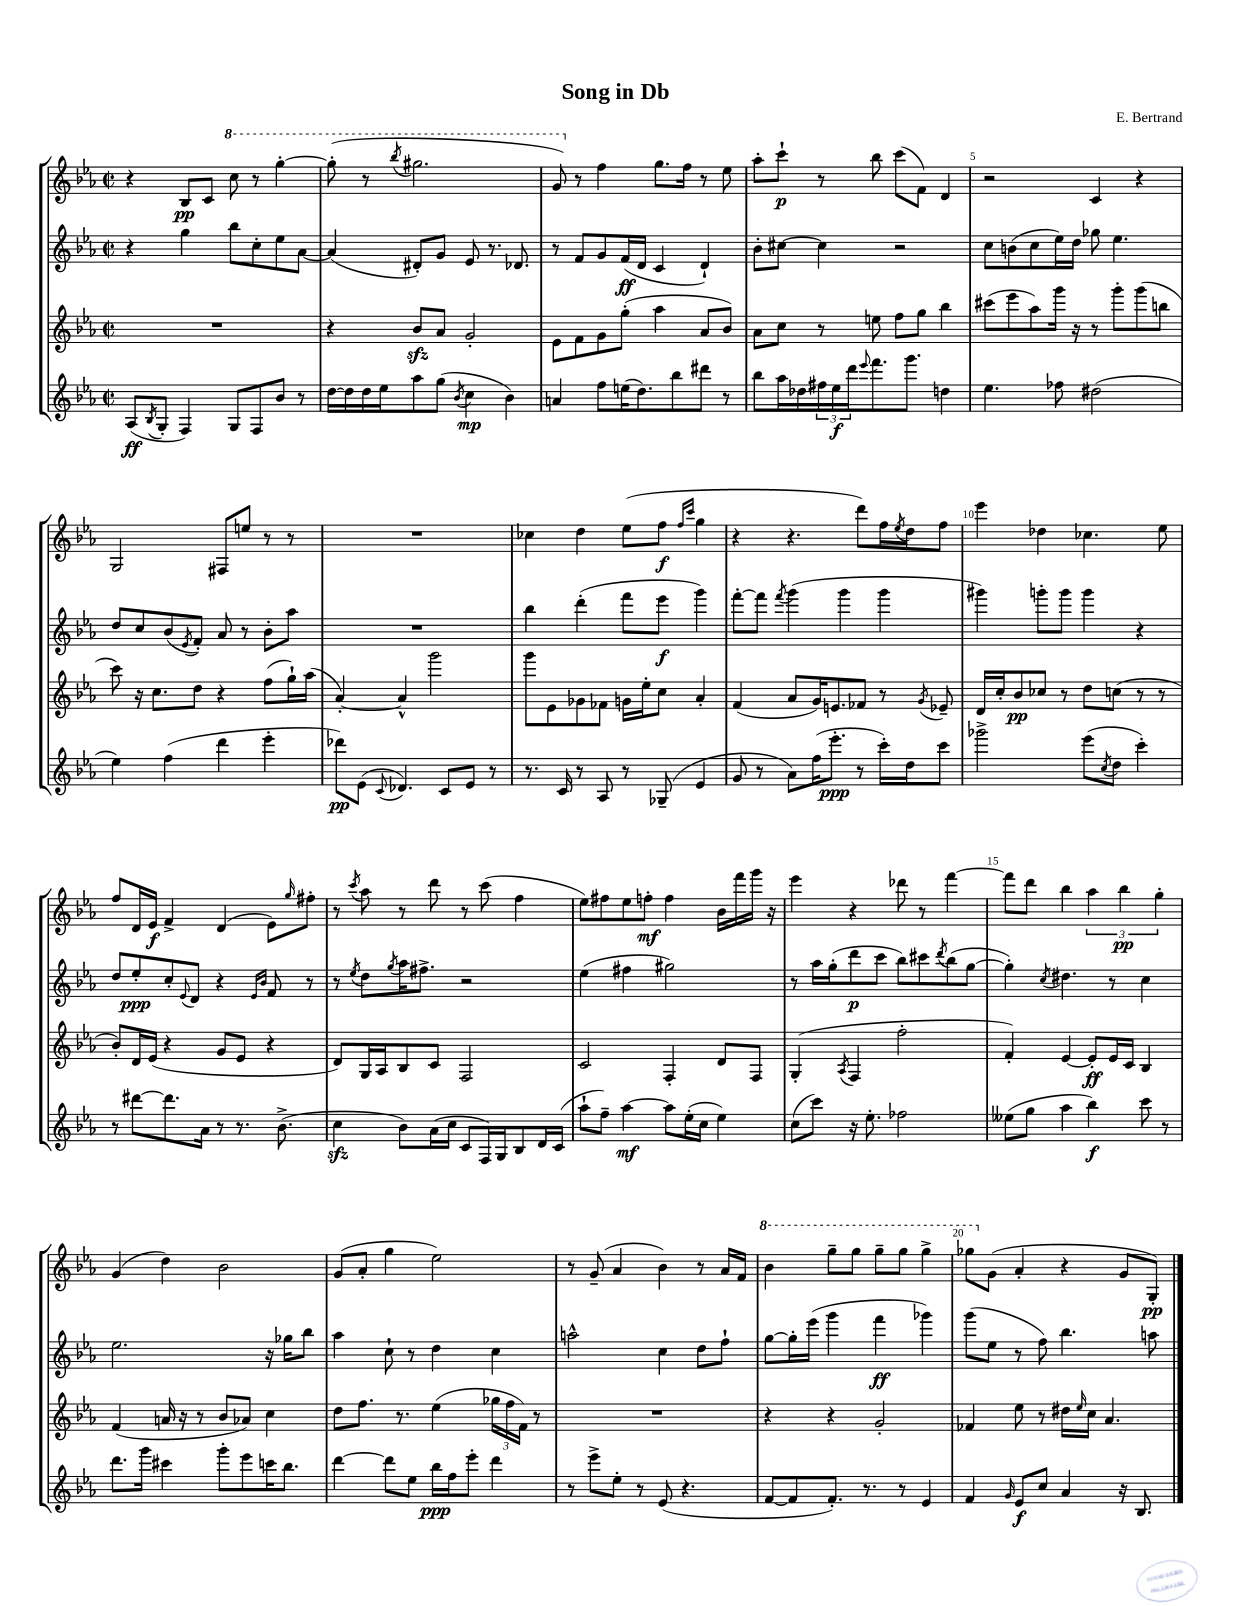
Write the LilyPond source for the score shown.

\header { title = "Song in Db" composer = "E. Bertrand" }
<<
\new StaffGroup <<
\new Staff = "s0" {
    \clef treble \key ees \major \defaultTimeSignature \time 2/2
    r4 bes8\pp c'8 \ottava #1 c'''8 r8 g'''4~-. |
    g'''8-.( r8 \acciaccatura { bes'''8 } gis'''2. |
    g''8) \ottava #0 r8 f''4 g''8. f''16 r8 ees''8 |
    aes''8-. c'''8-!\p r8 bes''8 c'''8( f'8) d'4 |
    r2 c'4 r4 |
    g2 fis8 e''8 r8 r8 |
    R1 |
    ces''4 d''4 ees''8( f''8\f \grace { f''16 c'''16 } g''4 |
    r4 r4. d'''8) f''16 \acciaccatura { ees''8 } d''16 f''8 |
    ees'''4 des''4 ces''4. ees''8 |
    f''8 d'16 ees'16\f f'4-> d'4( ees'8) \grace { g''16 } fis''8-. |
    r8 \acciaccatura { c'''8 } aes''8 r8 d'''8 r8 c'''8( f''4 |
    ees''8) fis''8 ees''8 f''8-.\mf f''4 bes'16 f'''16 g'''16 r16 |
    ees'''4 r4 des'''8 r8 f'''4~ |
    f'''8 d'''8 bes''4 \tuplet 3/2 { aes''4 bes''4\pp g''4-. } |
    g'4( d''4) bes'2 |
    g'8( aes'8-. g''4 ees''2) |
    r8 g'8--( aes'4 bes'4) r8 aes'16 f'16 |
    \ottava #1 bes''4 g'''8-- g'''8 g'''8-- g'''8 g'''4-> |
    ges'''8 \ottava #0 g'8( aes'4-. r4 g'8 g8-.\pp) \bar "|." |
}
\new Staff = "s1" {
    \clef treble \key ees \major \defaultTimeSignature \time 2/2
    r4 g''4 bes''8 c''8-. ees''8 aes'8~ |
    aes'4( dis'8-.) g'8 ees'8 r8. des'8. |
    r8 f'8 g'8 f'16\ff( d'16 c'4 d'4-!) |
    bes'8-. cis''8~ cis''4 r2 |
    c''8 b'8( c''8 ees''16) d''16 ges''8 ees''4. |
    d''8 c''8 bes'8( \acciaccatura { ees'8 } f'8-.) aes'8 r8 bes'8-. aes''8 |
    R1 |
    bes''4 d'''4-.( f'''8 ees'''8\f g'''4) |
    f'''8~-. f'''8 \acciaccatura { f'''8 } g'''4( g'''4 g'''4 |
    gis'''4) g'''8-. g'''8 g'''4 r4 |
    d''8 ees''8-.\ppp c''8-. \appoggiatura { ees'8 } d'8 r4 \grace { ees'16 bes'16 } f'8 r8 |
    r8 \acciaccatura { ees''8 } d''8 \acciaccatura { g''8 } aes''16 fis''8.-> r2 |
    ees''4( fis''4 gis''2) |
    r8 aes''16 g''16-.( d'''8\p c'''8 bes''8) cis'''8 \acciaccatura { d'''8 } bes''8( g''8~ |
    g''4-.) \acciaccatura { c''8 } dis''4. r8 c''4 |
    ees''2. r16 ges''16 bes''8 |
    aes''4 c''8-! r8 d''4 c''4 |
    a''2-^ c''4 d''8 f''8-! |
    g''8~ g''16-. ees'''16( g'''4 f'''4\ff ges'''4) |
    g'''8( ees''8 r8 f''8) bes''4. a''8 \bar "|." |
}
\new Staff = "s2" {
    \clef treble \key ees \major \defaultTimeSignature \time 2/2
    R1 |
    r4 bes'8\sfz aes'8 g'2-. |
    ees'8 f'8 g'8 g''8-.( aes''4 aes'8 bes'8) |
    aes'8 c''8 r8 e''8 f''8 g''8 bes''4 |
    cis'''8( ees'''8 aes''8) g'''16 r16 r8 g'''8-. g'''8( b''8 |
    c'''8) r16 c''8. d''8 r4 f''8( g''16-!) aes''16( |
    aes'4~-.) aes'4-^ g'''2 |
    g'''8 ees'8 ges'8 fes'8 g'16 ees''16-. c''8 aes'4-. |
    f'4( aes'8 g'16) e'8. fes'8 r8 \acciaccatura { g'8 } ees'8-- |
    d'16 c''16-. bes'8\pp ces''8 r8 d''8 c''8( r8 r8 |
    bes'8-.) d'16 ees'16( r4 g'8 ees'8 r4 |
    d'8) g16 aes16 bes8 c'8 f2 |
    c'2 f4-. d'8 f8 |
    g4-.( \acciaccatura { aes8 } f4 f''2-. |
    f'4-.) ees'4~ ees'8-.\ff ees'16 c'16 bes4 |
    f'4( a'16 r16 r8 bes'8 aes'8) c''4 |
    d''8 f''8. r8. ees''4( \tuplet 3/2 { ges''16 f''16 f'16) } r8 |
    R1 |
    r4 r4 g'2-. |
    fes'4 ees''8 r8 dis''16 \grace { ees''16 } c''16 aes'4. \bar "|." |
}
\new Staff = "s3" {
    \clef treble \key ees \major \defaultTimeSignature \time 2/2
    aes8\ff( \acciaccatura { bes8 } g8-. f4) g8 f8 bes'8 r8 |
    d''16~ d''16 d''16 ees''16 aes''8 g''8( \acciaccatura { bes'8 } c''4\mp bes'4) |
    a'4 f''8 e''16( d''8.) bes''8 dis'''8 r8 |
    bes''8 aes''16 des''16 \tuplet 3/2 { fis''16 ees''16\f d'''16 } \appoggiatura { ees'''8 } f'''8. g'''8. d''4 |
    ees''4. fes''8 dis''2( |
    ees''4) f''4( d'''4 ees'''4-. |
    des'''8\pp) ees'8( \appoggiatura { c'8 } des'4.) c'8 ees'8 r8 |
    r8. c'16 r8 aes8 r8 ges8--( ees'4 |
    g'8 r8 aes'8) f''16( ees'''8.-.\ppp r8 c'''16-.) d''16 c'''8 |
    ges'''2-> ees'''8( \acciaccatura { c''8 } d''8 c'''4-.) |
    r8 dis'''8~ dis'''8. aes'16 r8 r8. bes'8.->( |
    c''4\sfz bes'8) aes'16( c''16 c'8 f16) g16 bes8 d'16 c'16( |
    aes''8-! f''8--) aes''4~\mf aes''8 ees''16-.( c''16 ees''4) |
    c''8( c'''8) r16 ees''8.-. fes''2 |
    eeses''8( g''8 aes''4 bes''4\f) c'''8 r8 |
    d'''8. g'''16 cis'''4 g'''8-. ees'''8 c'''16 bes''8. |
    d'''4~ d'''8 ees''8 bes''16\ppp f''16 ees'''8-. d'''4 |
    r8 ees'''8-> ees''8-. r8 ees'8( r4. |
    f'8~ f'8 f'8.-.) r8. r8 ees'4 |
    f'4 \grace { g'16 } ees'8\f c''8 aes'4 r16 bes8. \bar "|." |
}
>>
>>
\layout { \context { \Score \override BarNumber.break-visibility = ##(#f #t #t) barNumberVisibility = #(every-nth-bar-number-visible 5) } }
